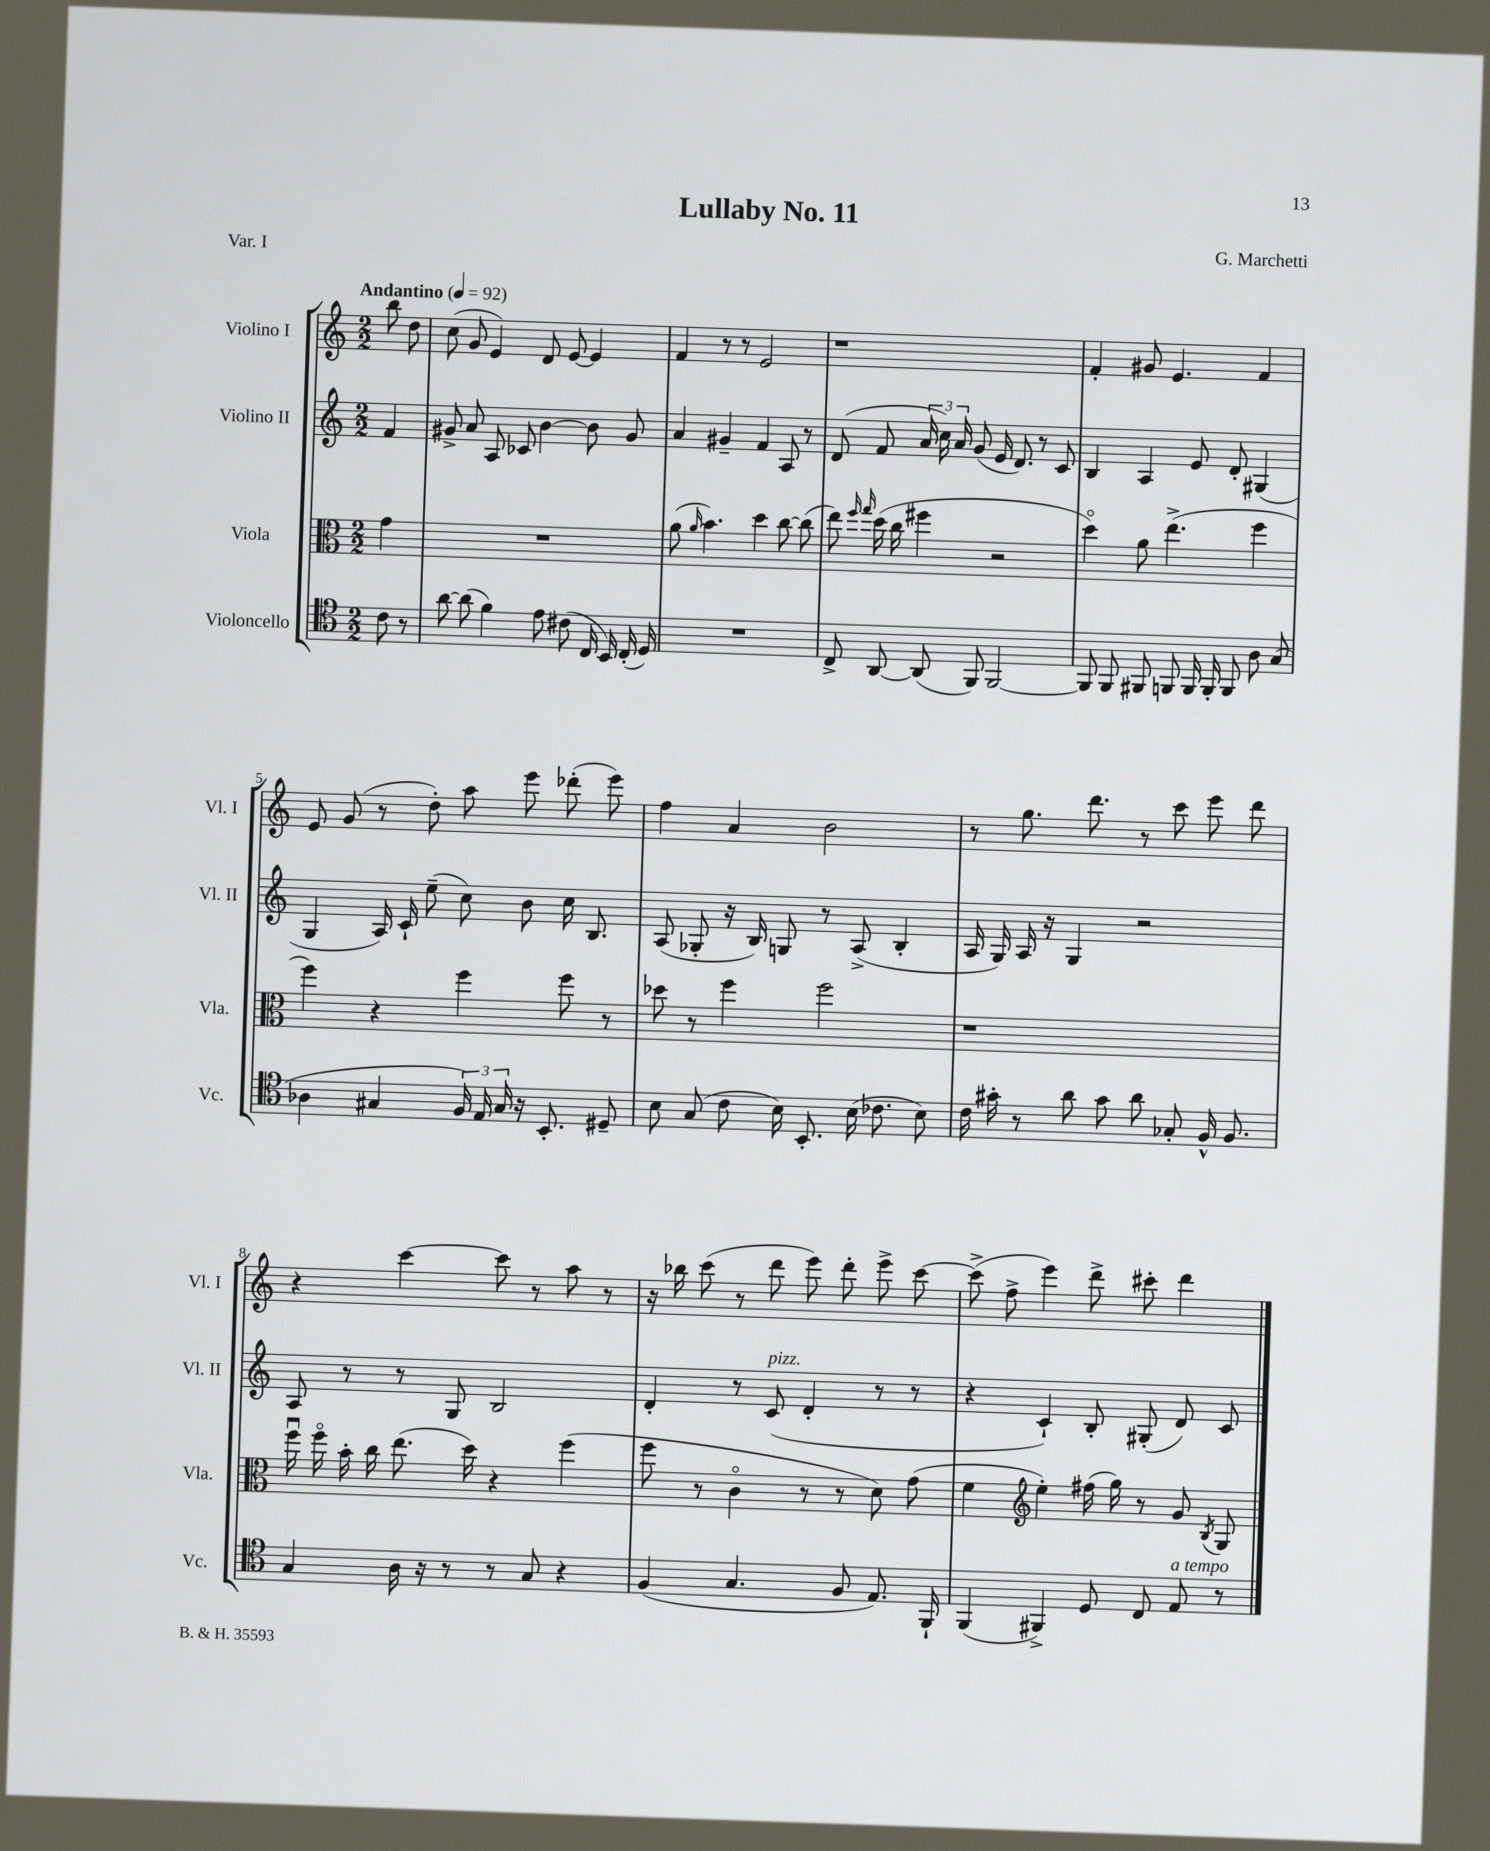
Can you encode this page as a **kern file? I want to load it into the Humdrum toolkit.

**kern	**kern	**kern	**kern
*part4	*part3	*part2	*part1
*staff4	*staff3	*staff2	*staff1
*I"Violoncello	*I"Viola	*I"Violino II	*I"Violino I
*I'Vc.	*I'Vla.	*I'Vl. II	*I'Vl. I
*clefC4	*clefC3	*clefG2	*clefG2
*k[]	*k[]	*k[]	*k[]
*M2/2	*M2/2	*M2/2	*M2/2
*MM92	*MM92	*MM92	*MM92
=	=	=	=
!	!	!	!LO:TX:a:B:t=Andantino
8c\	4g\	4f/	8bb\
8r	.	.	8dd\
=1	=1	=1	=1
[8a\	1r	8g#X^/	(8cc\
(8a\]	.	8a/	8g/
4f\)	.	8A/	4e/)
.	.	8c-X/	.
8e\	.	[4b\	8d/
(8c#X\	.	.	[8e/
16C/	.	8b\]	4e/]
16BB/)	.	.	.
(16C'/	.	8g#/	.
16D/)	.	.	.
=2	=2	=2	=2
1r	(8a\	4a/	4f/
.	16qqa/	.	.
.	4.b\)	.	.
.	.	4g#X~/	8r
.	.	.	8r
.	4dd\	4f/	2e/
.	[8cc\	8A/	.
.	(8cc\]	8r	.
=3	=3	=3	=3
8C^/	8ee\)	(8d/	1r
.	16qqff/	.	.
.	16qqgg/	.	.
[8AA/	(16dd\	8f/	.
.	16cc\	.	.
(8AA/]	4ff#X\	24a/	.
.	.	24cc\)	.
.	.	24a/	.
8FF/)	.	(8g/	.
[2FF/	2r	16e/	.
.	.	8.d/)	.
.	.	8r	.
.	.	8c/	.
=4	=4	=4	=4
8FF/]	4dd\)	4B/	4f'/
8FF/	.	.	.
8FF#X/	8a\	4A/	8g#X/
8FFn/	(4.ee^\	.	4.e/
16FF/	.	8e/	.
16FF'/	.	.	.
8FF/	.	8d'/	.
8A\	4ff\	(4G#X/	4f/
(8G/	.	.	.
!!LO:LB:g=z
=5	=5	=5	=5
4A-X\	4ff\)	4G/	8e/
.	.	.	(8g/
4G#X/	4r	16A/)	8r
.	.	16c`/	.
.	.	(8ee~\	8dd'\)
24F/)	4ff\	8cc\)	8aa\
24E/	.	.	.
24G#/	.	.	.
16r	.	8b\	8eee\
8.BB'/	.	.	.
.	8ff\	16cc\	(8ddd-X'\
.	.	8.B/	.
8D#X~/	8r	.	8eee\)
=6	=6	=6	=6
8B\	8dd-X\	(8A/	4ff\
(8G/	8r	8G-X'/	.
8c\	4ff\	16r	4a/
.	.	16B/)	.
16B\)	.	8Gn/	.
8.BB'/	.	.	.
.	2ff\	8r	2b\
(16B\	.	(8A^/	.
8.c-X\	.	.	.
.	.	4B'/	.
8B\)	.	.	.
=7	=7	=7	=7
16c\	1r	16A/	8r
16g#X'\	.	16G/)	.
8r	.	16A/	8.gg\
.	.	16r	.
8a\	.	4G/	.
.	.	.	8.ddd\
8g#\	.	.	.
8a\	.	2r	8r
8G-X'/	.	.	8ccc\
16F^^/	.	.	8eee\
8.F/	.	.	.
.	.	.	8ddd\
!!LO:LB:g=z
=8	=8	=8	=8
4G/	16ffu\	8A/	4r
.	16ff\	.	.
.	16b'\	8r	.
.	16cc\	.	.
16A\	(8.ee\	8r	[4ccc\
16r	.	.	.
8r	.	8G/	.
.	16dd\)	.	.
8r	4r	2B/	8ccc\]
8G/	.	.	8r
4r	(4ff\	.	8aa\
.	.	.	8r
=9	=9	=9	=9
(4F/	8ff\	4d'/	16r
.	.	.	16bb-X\
.	8r	.	(8ccc\
4.G/	4c\	8r	8r
!	!	!LO:TX:a:i:t=pizz.	!
.	.	(8c/	8ddd\
.	8r	4d'/	8eee\)
8F/	8r	.	8ddd'\
8.E/)	8d\)	8r	8eee^\
.	(8g\	8r	[8ccc\
16FF`/	.	.	.
=10	=10	=10	=10
(4FF/	4f\	4r	(8ccc^\]
.	.	.	8ff^\
*	*clefG2	*	*
4FF#X^/)	4ee'\)	4c`/)	4eee\)
8D/	(16ff#X\	8B'/	8ddd^\
.	16gg\)	.	.
8C/	8r	(8G#X'/	8ccc#X'\
!LO:TX:a:i:t=a tempo	!	!	!
8E/	8g/	8d/)	4ddd\
.	8qB/	.	.
8r	8G/	8c/	.
==	==	==	==
*-	*-	*-	*-
